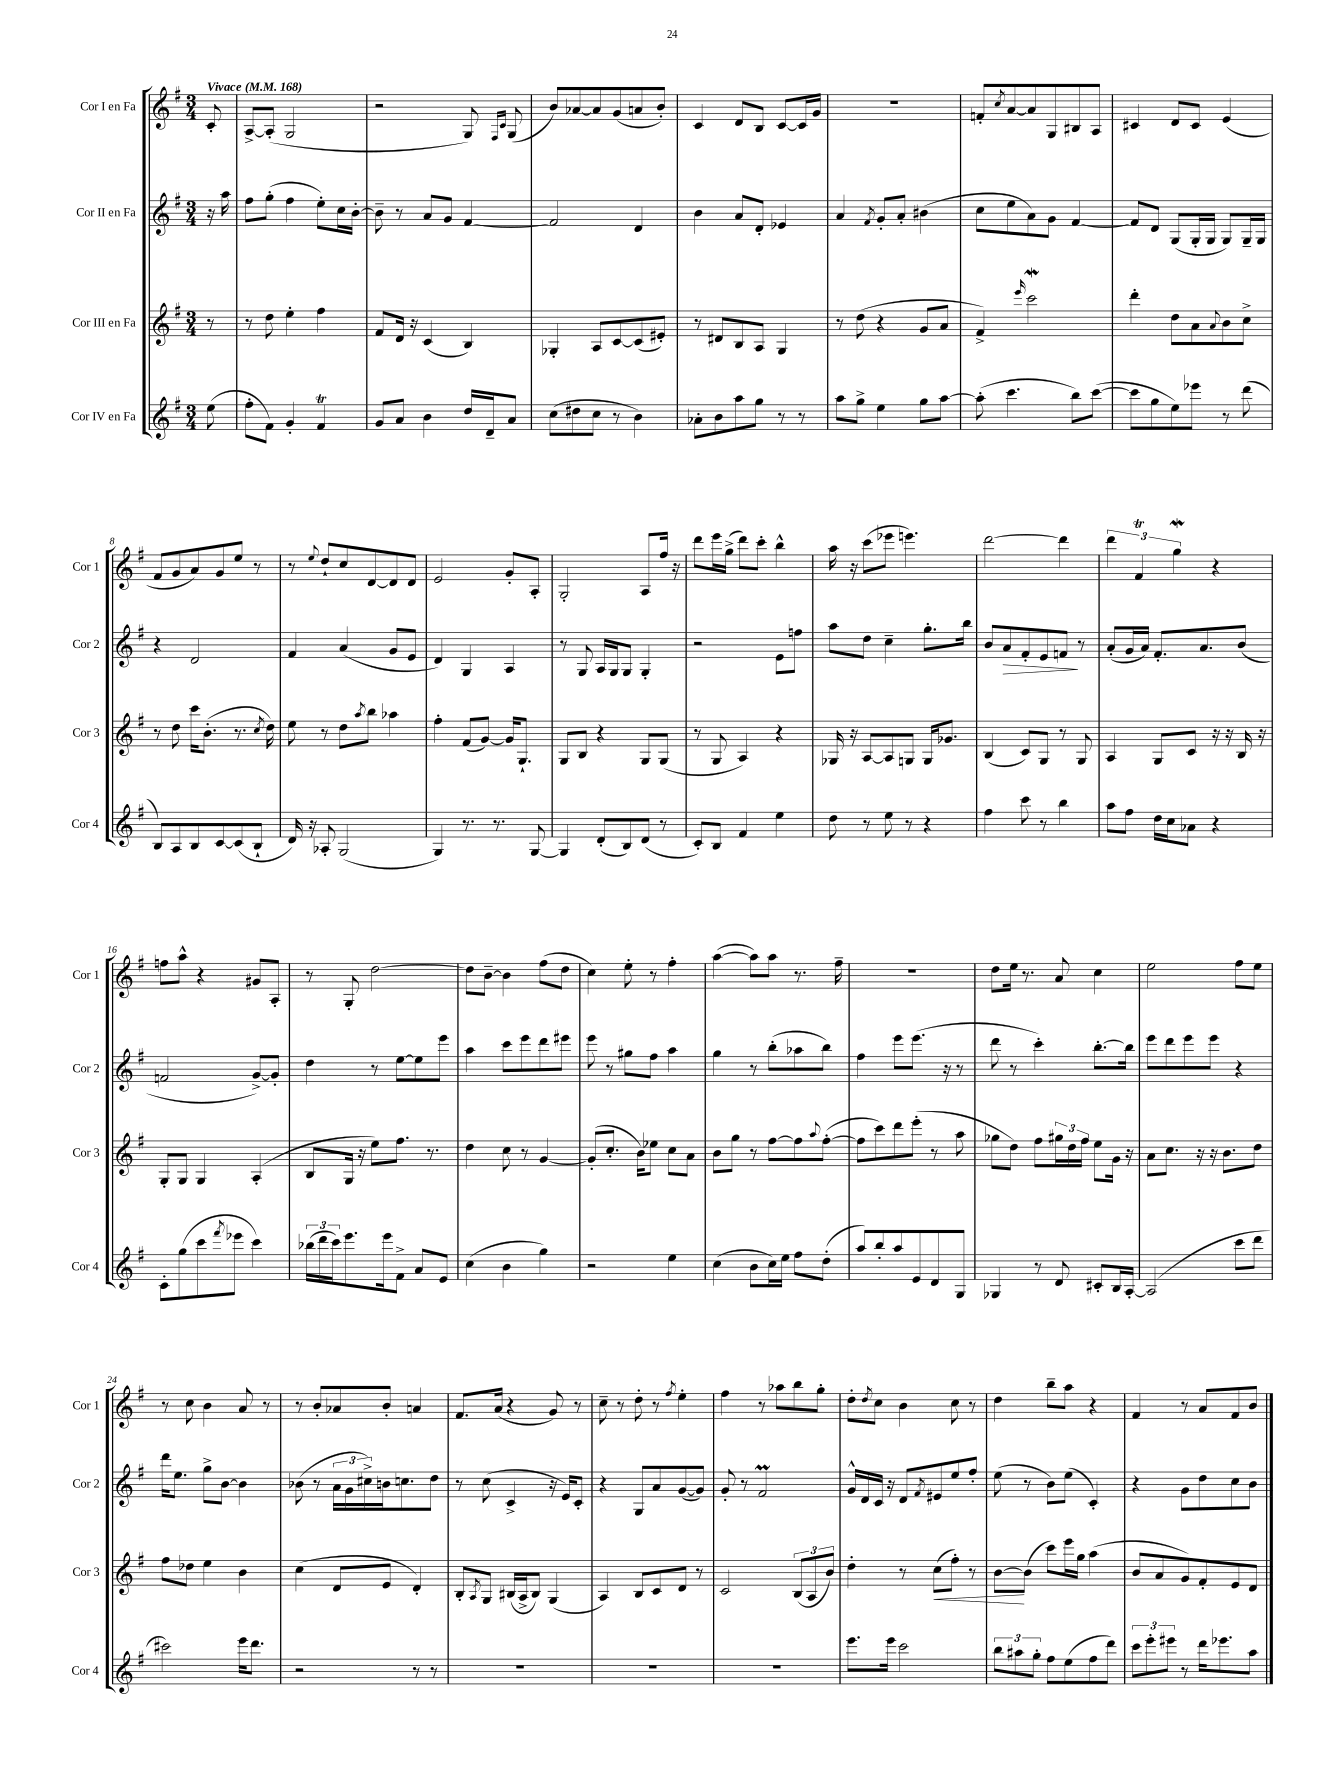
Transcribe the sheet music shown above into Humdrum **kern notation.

**kern	**kern	**kern	**kern
*staff4	*staff3	*staff2	*staff1
*clefG2	*clefG2	*clefG2	*clefG2
*k[f#]	*k[f#]	*k[f#]	*k[f#]
*M3/4	*M3/4	*M3/4	*M3/4
*MM168	*MM168	*MM168	*MM168
(8ee	8r	16r	8c'
.	.	16aa	.
=	=	=	=
8ff#'	8r	8ff#	[8A^
8f#)	8dd	(8gg'	(8A']
4g'	4ee'	4ff#	2G
4f#	4ff#	8ee')	.
.	.	16cc	.
.	.	[16b'	.
=	=	=	=
8g	8f#	8b~]	2r
8a	16d	8r	.
.	16r	.	.
4b	(4c	8a	.
.	.	8g	.
16dd	4B)	[4f#	8G)
16d~	.	.	.
.	.	.	16qqF#
.	.	.	16qqc
8a	.	.	(8G
=	=	=	=
(8cc	4G-'	2f#]	8b)
8dd#	.	.	[8a-
8cc	8A	.	8a-]
8r	[8c	.	(8g
4b)	(8c]	4d	8a
.	8e#')	.	8b')
=	=	=	=
8a-'	8r	4b	4c
8b	8d#	.	.
8aa	8B	8a	8d
8gg	8A	8d'	8B
8r	4G	4e-	[8c
8r	.	.	16c]
.	.	.	16g
=	=	=	=
8aa	8r	4a	2.r
8gg^	(8dd	.	.
.	.	8qf#	.
4ee	4r	8g'	.
.	.	8a'	.
8gg	8g	(4b#	.
[8aa	8a	.	.
=	=	=	=
(8aa']	4f#^)	8cc	8f'
.	.	.	8qcc
4.ccc	.	8ee	[8a
.	16qqeee	.	.
.	2ccc	8a)	8a]
.	.	8g	8G
8bb)	.	[4f#	8B#
([8ccc	.	.	8A
=	=	=	=
8ccc]	4ddd'	8f#]	4c#
8gg	.	8d	.
8ee)	8dd	(8G	8d
8eee-	8a	16G'	8c#
.	.	16G	.
.	8qqa	.	.
8r	8b	8G)	(4e
(8ddd	8cc^	16G~	.
.	.	16G	.
=	=	=	=
8B)	8r	4r	8f#
8A	8dd	.	8g
8B	16ccc	2d	8a)
.	(8.b'	.	.
[8c	.	.	8g
(8c]	8.r	.	8ee
8B`	.	.	8r
.	8qcc	.	.
.	16dd)	.	.
=	=	=	=
16d)	8ee	4f#	8r
16r	.	.	.
.	.	.	8qqee
8A-'	8r	.	8dd`
(2G	8dd	(4a	8cc
.	8qaa	.	.
.	8bb	.	[8d
.	4aa-	8g	8d]
.	.	8e	8d
=	=	=	=
4G)	4ff#'	4d)	2e
8.r	(8f#	4G	.
.	[8g)	.	.
8.r	.	.	.
.	16g]	4A	8g'
.	8.G`	.	.
[8G	.	.	8A'
=	=	=	=
4G]	8G	8r	2G'
.	8B	8G	.
(8d'	4r	16A	.
.	.	16G	.
8B)	.	8G	.
(8d	8G	4G'	8A
8r	(8G	.	16ff#
.	.	.	16r
=	=	=	=
8c')	8r	2r	8ddd
8B	8G	.	16eee
.	.	.	(16gg^
4f#	4A)	.	8ddd)
.	.	.	8ccc'
4ee	4r	8e	4bb^^
.	.	8ff	.
=	=	=	=
8dd	16G-	8aa	16aa
.	16r	.	16r
8r	[8A	8dd	(8ccc
8ee	8A]	4cc~	8eee-
8r	8G	.	4.eee)
4r	16G	8.gg'	.
.	8.g-	.	.
.	.	16bb	.
=	=	=	=
4ff#	(4B	8b	[2ddd
.	.	8a	.
8ccc	8c)	8f#'	.
8r	8G	8e	.
4bb	8r	8f	4ddd]
.	8G	8r	.
=	=	=	=
8aa	4A	(8a'	6ddd
8ff#	.	16g	.
.	.	.	6f#
.	.	16a)	.
16dd	8G	8.f#'	.
16cc	.	.	.
.	.	.	6gg
8a-	8c	.	.
.	.	8.a	.
4r	16r	.	4r
.	16r	.	.
.	16B	(8b	.
.	16r	.	.
=	=	=	=
8c'	8G'	2f	8ff
(8gg	8G	.	8aa^^
8ccc	4G	.	4r
8qfff#	.	.	.
8eee-	.	.	.
4ccc)	(4A'	[8g^)	8g#
.	.	8g']	8A'
=	=	=	=
(24bb-	8B	4dd	8r
24ddd	.	.	.
24ccc)	.	.	.
8.eee	16G	.	8G'
.	16r	.	.
.	8ee)	8r	[2dd
16eee	.	.	.
8f#^	8.ff#	[8ee	.
8a	.	8ee]	.
.	8.r	.	.
8e	.	8eee	.
=	=	=	=
(4cc	4dd	4aa	8dd]
.	.	.	[8b~
4b	8cc	8ccc	4b]
.	8r	8eee	.
4gg)	[4g	8ddd	(8ff#
.	.	8eee#	8dd
=	=	=	=
2r	(8g']	8eee	4cc)
.	8.cc'	8r	.
.	.	8gg#	8ee'
.	16b)	.	.
.	8ee-	8ff#	8r
4ee	8cc	4aa	4ff#'
.	8a	.	.
=	=	=	=
(4cc	8b	4gg	([4aa
.	8gg	.	.
8b	8r	8r	8aa])
16cc)	[8ff#	(8bb'	8aa
16ee	.	.	.
8ff#	8ff#]	8aa-	8.r
.	8qqaa	.	.
(8dd'	([8ff#'	8bb)	.
.	.	.	16ff#~
=	=	=	=
8aa)	8ff#]	4ff#	2.r
8bb'	8ccc)	.	.
8aa	8ddd	8eee	.
8e	(8eee'	(8.eee	.
8d	8r	.	.
.	.	16r	.
8G	8aa	8r	.
=	=	=	=
4G-	8gg-	8ddd	8dd
.	8dd)	8r	16ee
.	.	.	8.r
8r	8ff#	4ccc')	.
8d	24gg#	.	8a
.	24dd	.	.
.	24ff#	.	.
8c#'	8ee	[8.bb'	4cc
16B	16g	.	.
[16A'	16r	16bb]	.
=	=	=	=
(2A]	8a	8eee	2ee
.	8.cc	8ddd	.
.	.	8eee	.
.	16r	.	.
.	16r	8eee	.
.	8.b	.	.
8ccc	.	4r	8ff#
8ddd	8dd	.	8ee
=	=	=	=
2ccc#)	8ff#	16ddd	8r
.	.	8.ee	.
.	8dd-	.	8cc
.	4ee	8gg^	4b
.	.	[8b	.
16eee	4b	4b]	8a
8.ddd	.	.	.
.	.	.	8r
=	=	=	=
2r	(4cc	(8b-	8r
.	.	8r	8b'
.	8d	24a	8a-
.	.	24g	.
.	.	24cc#^)	.
.	8e	16b	8b'
.	.	8.cc	.
8r	4d')	.	4a
8r	.	8dd	.
=	=	=	=
2.r	8B'	8r	8.f#
.	8qA	.	.
.	8G	(8cc	.
.	.	.	(16a
.	(16B#	4c^	4r
.	16A^	.	.
.	8B#)	.	.
.	(4G	16r	8g)
.	.	16e)	.
.	.	8c'	8r
=	=	=	=
2.r	4A)	4r	8cc~
.	.	.	8r
.	8B	8G	8dd'
.	8c	8a	8r
.	.	.	8qff#
.	8d	([8g	4ee'
.	8r	8g])	.
=	=	=	=
2.r	2c	8g'	4ff#
.	.	8r	.
.	.	2f#	8r
.	.	.	8aa-
.	(12B	.	8bb
.	12A	.	.
.	.	.	8gg'
.	12b)	.	.
=	=	=	=
8.eee	4dd'	16g^^	8dd'
.	.	16d	.
.	.	.	8qdd
.	.	16c	8cc
16eee	.	16r	.
2ccc	8r	8d	4b
.	.	8qf#	.
.	(8cc	8e#	.
.	8ff#')	8ee	8cc
.	8r	8ff#'	8r
=	=	=	=
12bb	[8b	(8ee	4dd
12aa#	.	.	.
.	(8b]	8r	.
12gg'	.	.	.
8ff#	8ccc)	8b)	8bb~
(8ee	16eee	(8ee	8aa
.	16gg	.	.
8ff#	(4aa	4c')	4r
8ddd)	.	.	.
=	=	=	=
12ccc	8b	4r	4f#
12eee'	.	.	.
.	8a	.	.
12eee#	.	.	.
8r	8g)	8g	8r
16ddd	8f#'	8dd	8a
8.eee-	.	.	.
.	8e	8cc	8f#
8aa	8d	8b	8b
==	==	==	==
*-	*-	*-	*-
